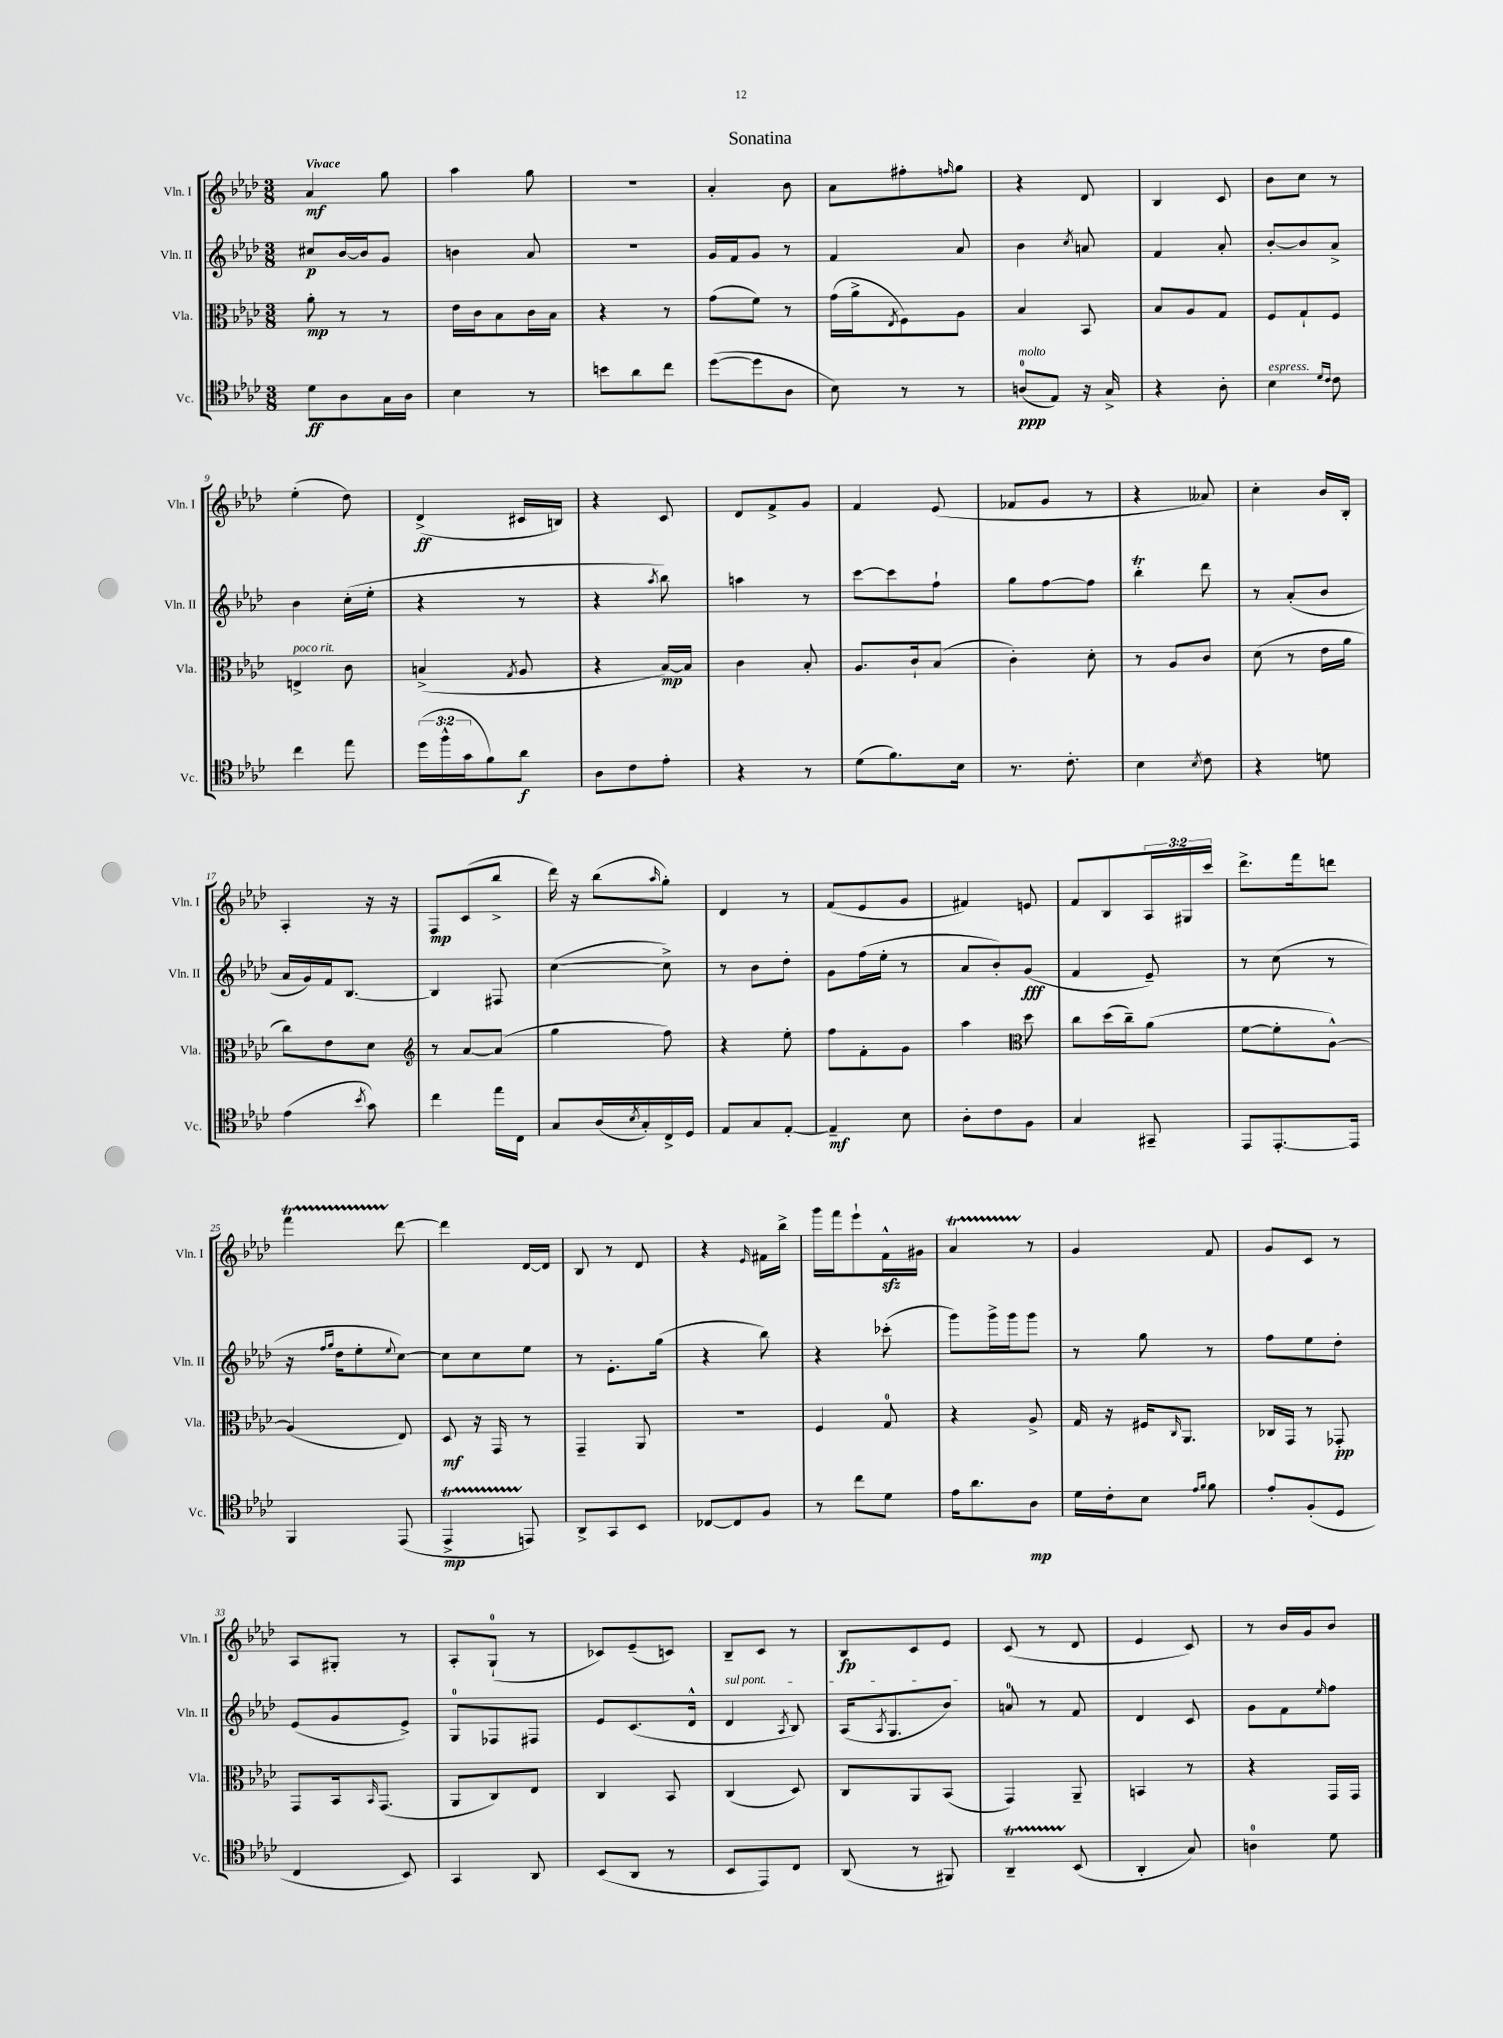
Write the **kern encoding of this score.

**kern	**kern	**kern	**kern
*staff4	*staff3	*staff2	*staff1
*clefC4	*clefC3	*clefG2	*clefG2
*k[b-e-a-d-]	*k[b-e-a-d-]	*k[b-e-a-d-]	*k[b-e-a-d-]
*M3/8	*M3/8	*M3/8	*M3/8
8d-	8a-'	8cc#	4a-
8A-	8r	[16b-	.
.	.	16b-]	.
16G	8r	8g	8gg
16A-	.	.	.
=	=	=	=
4B-	16e-	4b	4aa-
.	16c	.	.
.	8B-	.	.
8r	16c	8a-	8gg
.	16B-	.	.
=	=	=	=
8b	4r	4.r	4.r
8a-	.	.	.
8cc	8r	.	.
=	=	=	=
([8dd-	(8g	16g	4a-'
.	.	16f	.
8dd-]	8f)	8g	.
8A-	8r	8r	8b-
=	=	=	=
8B-)	(16g	4f	8a-
.	16a-^	.	.
.	8qE-	.	.
8r	8F)	.	8ff#'
.	.	.	16qqff
8r	8A-	8a-	8gg
=	=	=	=
(8A	4B-	4b-	4r
8E-)	.	.	.
.	.	8qcc	.
16r	8BB-	8a	8d-
16G^	.	.	.
=	=	=	=
4r	8B-	4f	4B-
.	8A-	.	.
8A-'	8G	8a-'	8c
=	=	=	=
4B-	8F	[8b-'	8b-
.	8G`	8b-]	8cc
16qqd-	.	.	.
16qqc	.	.	.
8c	8F	8a-^	8r
=	=	=	=
4cc	4E^	4b-	(4ee-'
8ee-	8c	(16cc'	8dd-)
.	.	16ee-'	.
=	=	=	=
(24dd-	(4B^	4r	(4d-^
24ff^^	.	.	.
24g	.	.	.
8f)	.	.	.
.	8qG	.	.
8a-	8A-	8r	16c#
.	.	.	16B)
=	=	=	=
8A-	4r	4r	4r
8c	.	.	.
.	.	8qaa-	.
8e-'	[16B-)	8bb-)	8c
.	16B-]	.	.
=	=	=	=
4r	4c	4aa	8d-
.	.	.	8f^
8r	8B-'	8r	8g
=	=	=	=
(8d-	8.A-	[8ccc	4f
8.f)	.	8ccc]	.
.	16c`	.	.
.	(8B-	8ff`	(8e-
16B-	.	.	.
=	=	=	=
8.r	4c')	8gg	8f-
.	.	[8ff	8g
8.c'	.	.	.
.	8d-'	8ff]	8r
=	=	=	=
4B-	8r	4bb-'	4r
.	8A-	.	.
8qB-	.	.	.
8c	8c	8ddd-	8a--)
=	=	=	=
4r	(8d-	8r	4cc'
.	8r	(8a-'	.
8d	16e-	8b-	16b-
.	16a-	.	16B-'
=	=	=	=
(4e-	8cc)	16a-	4A-'
.	.	16g)	.
.	8e-	16f	.
.	.	[8.B-	.
8qb-	.	.	.
8g)	8d-	.	16r
.	.	.	16r
=	=	=	=
*	*clefG2	*	*
4cc	8r	4B-]	8F
.	[8a-	.	(8c
16ee-	(8a-]	8F#	8bb-^
16C	.	.	.
=	=	=	=
8G	4gg	([4cc	16ddd-)
.	.	.	16r
(16A-	.	.	(8bb-
8qB-	.	.	.
16G')	.	.	.
.	.	.	16qqaa-
16C^	8ff)	8cc^])	8gg')
16D-	.	.	.
=	=	=	=
8E-	4r	8r	4d-
8G	.	8b-	.
[8E-'	8ee-'	8dd-'	8r
=	=	=	=
4E-~]	8ff	8g	(8f
.	8f'	(16ff	8e-
.	.	16ee-'	.
8B-	8g	8r	8g
=	=	=	=
8A-'	4aa-	8a-	4f#)
8c	.	8b-')	.
*	*clefC3	*	*
8F	8dd-	(8g	8e
=	=	=	=
4G	8cc	4f	8f
.	(16dd-	.	8B-
.	16cc~)	.	.
8GG#~	(8a-	8e-~)	24A-
.	.	.	24G#
.	.	.	24ccc
=	=	=	=
8EE-	[8f	8r	8.ddd-^
[8.EE-'	8f']	(8cc	.
.	.	.	16fff
.	[8A-^^)	8r	8ddd
16EE-]	.	.	.
=	=	=	=
4FF	(4A-]	16r	4fff
.	.	16qqff	.
.	.	16qqgg	.
.	.	16dd-	.
.	.	8ee-'	.
.	.	8qqee-	.
(8EE-	8E-)	[8cc)	[8ddd-
=	=	=	=
4EE-^	8D-	8cc]	4ddd-]
.	16r	8cc	.
.	16GG	.	.
8EE)	8r	8ee-	[16d-
.	.	.	16d-]
=	=	=	=
8AA-^	4GG~	8r	8B-
8GG	.	8.e-'	8r
8BB-	8AA-	.	8d-
.	.	(16gg	.
=	=	=	=
[8C-	4.r	4r	4r
8C-]	.	.	.
.	.	.	16qqe-
8F	.	8bb-)	16f#
.	.	.	16bb-^
=	=	=	=
8r	4F	4r	16ggg
.	.	.	16fff
8cc	.	.	8eee-`
8d-	8G	(8ccc-'	16f^^
.	.	.	16g#
=	=	=	=
16e-	4r	8ggg)	4a-
8.a-	.	.	.
.	.	16ggg^	.
.	.	16ggg	.
8A-	8A-^	8ggg	8r
=	=	=	=
16d-	16G	8r	4g
16c'	16r	.	.
8B-	16F#	8gg	.
.	16qqC	.	.
.	8.AA-	.	.
16qqe-	.	.	.
16qqf	.	.	.
8f	.	8r	8f
=	=	=	=
8e-'	16C-	8ff	8g
.	16GG	.	.
(8F'	8r	8ee-	8c
8D-	8GG-'	8dd-'	8r
=	=	=	=
4C	8GG	(8e-	8A-
.	16BB-	8g	8G#'
.	16qqBB-	.	.
.	(8.GG	.	.
8BB-)	.	8e-^)	8r
=	=	=	=
4GG	8AA-	8G	8A-'
.	8C)	8F-	(8G`
8AA-	8E-	8F#	8r
=	=	=	=
(8BB-	4C	8e-	8c-)
8AA-	.	(8.c	(8e-~
8r	8BB-	.	8c)
.	.	16d-^^	.
=	=	=	=
8BB-	(4C	4d-	8B-~
8EE-)	.	.	8c
.	.	8qA-	.
8C	8D-)	8B-)	8r
=	=	=	=
(8AA-	8C	(16A-	8B-
.	.	8qA-	.
.	.	8.G	.
8r	8AA-	.	8c
8FF#)	(8BB-	8b-)	8e-
=	=	=	=
4AA-~	4GG)	8a	(8c
.	.	8r	8r
(8BB-	8AA-~	8f	8d-
=	=	=	=
4AA-'	4BB	4d-	4e-
8G)	8r	8c	8c)
=	=	=	=
4A	4r	8g	8r
.	.	8f	16b-
.	.	.	16g
.	.	16qqee-	.
8d-	16GG	8ff	8b-
.	16GG	.	.
==	==	==	==
*-	*-	*-	*-
